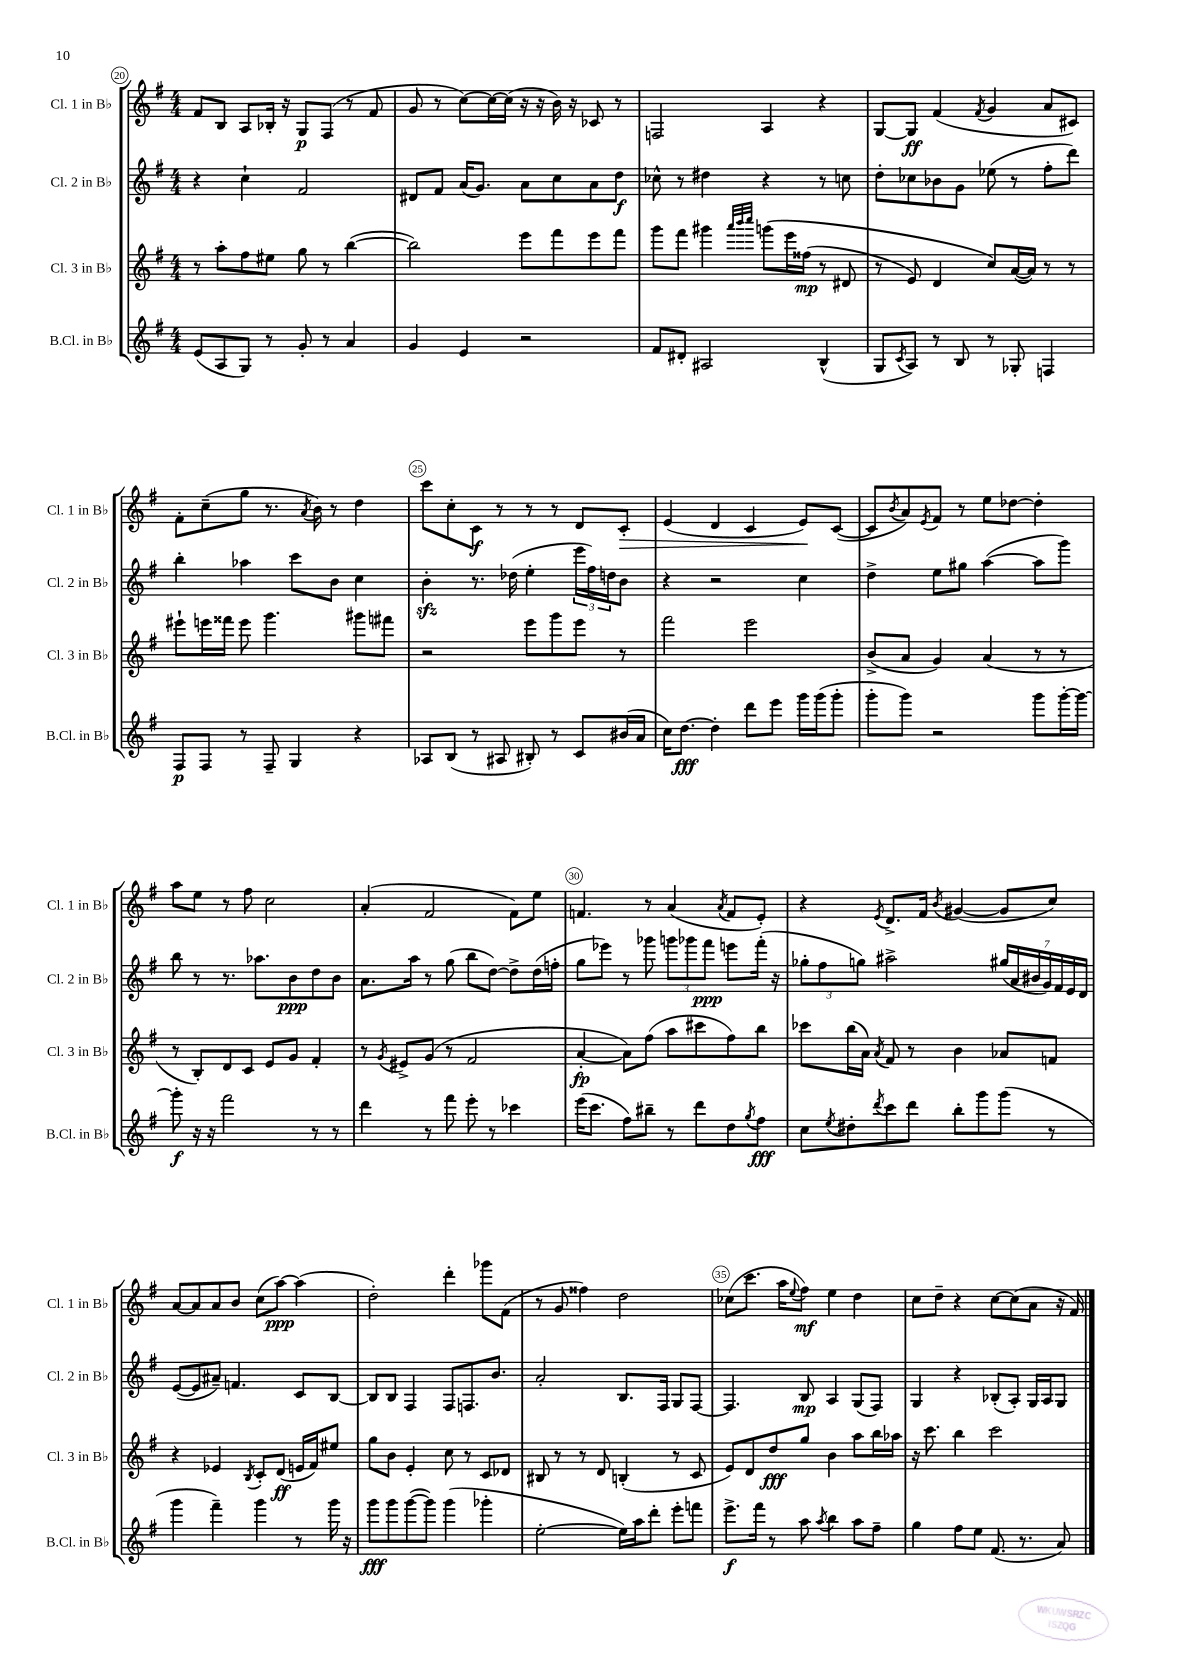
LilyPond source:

<<
\new StaffGroup <<
\new Staff = "s0" \with { instrumentName = "Cl. 1 in Bb" shortInstrumentName = "Cl. 1 in Bb" } {
    \clef treble \key g \major \numericTimeSignature \time 4/4
    fis'8 b8 a8 bes16-. r16 g8\p fis8( r8 fis'8 |
    g'8 r8 c''8~) c''16~ c''16( r16 r16 b'16) r16 ces'8 r8 |
    f2 a4 r4 |
    g8~ g8\ff fis'4( \acciaccatura { fis'8 } g'4 a'8 cis'8) |
    fis'8-. c''8--( g''8 r8. \acciaccatura { a'8 } b'16) r8 d''4 |
    c'''8 c''8-. c'8\f r8 r8 r8 d'8 c'8-.\> |
    e'4( d'4 c'4 e'8\!) c'8~( |
    c'8 \acciaccatura { b'8 } a'8) \acciaccatura { e'8 } fis'8 r8 e''8 des''8~ des''4-. |
    a''8 e''8 r8 fis''8 c''2 |
    a'4-.( fis'2 fis'8) e''8 |
    f'4. r8 a'4( \acciaccatura { a'8 } f'8 e'8-.) |
    r4 \acciaccatura { e'8 } d'8.-> fis'16 \acciaccatura { b'8 } gis'4~( gis'8 c''8) |
    a'8~ a'8 a'8 b'8 c''8( a''8~\ppp) a''4( |
    d''2-.) d'''4-. ges'''8 fis'8( |
    r8 g'8 fisis''4) d''2 |
    ces''8( c'''8. a''16 \appoggiatura { e''8 } fis''8\mf) e''4 d''4 |
    c''8 d''8-- r4 c''8~ c''8( a'8 r16 fis'16) \bar "|." |
}
\new Staff = "s1" \with { instrumentName = "Cl. 2 in Bb" shortInstrumentName = "Cl. 2 in Bb" } {
    \clef treble \key g \major \numericTimeSignature \time 4/4
    r4 c''4-! fis'2 |
    dis'8 fis'8 a'16( g'8.) a'8 c''8 a'8 d''8\f |
    ces''8-^ r8 dis''4 r4 r8 c''8 |
    d''8-. ces''8 bes'8 g'8 ees''8( r8 fis''8-. d'''8) |
    b''4-. aes''4 c'''8 b'8 c''4 |
    b'4-.\sfz r8. des''16( e''4-. \tuplet 3/2 { e'''16 fis''16) d''16 } b'8 |
    r4 r2 c''4 |
    d''4-> e''8 gis''8 a''4~( a''8 g'''8) |
    b''8 r8 r8. aes''8. b'8\ppp d''8 b'8 |
    a'8. a''16 r8 g''8( b''8 d''8~) d''8-> d''16( f''16-. |
    g''8 ees'''8) r8 ges'''8 \tuplet 3/2 { g'''8 ges'''8 fis'''8\ppp } e'''8 fis'''16-.( r16 |
    \tuplet 3/2 { ges''8-. fis''8 g''8) } ais''2-> \tuplet 7/4 { gis''16( a'16 bis'16 g'16) fis'16 e'16 d'16 } |
    e'8~( e'8 ais'8--) f'4. c'8 b8~ |
    b8 b8 fis4 fis8 f8. b'8. |
    a'2-. b8. fis16 g8 fis8~ |
    fis4. b8\mp a4 g8( fis8) |
    g4 r4 bes8-.( a8-.) g16 a16 g8 \bar "|." |
}
\new Staff = "s2" \with { instrumentName = "Cl. 3 in Bb" shortInstrumentName = "Cl. 3 in Bb" } {
    \clef treble \key g \major \numericTimeSignature \time 4/4
    r8 a''8-. fis''8 eis''8 g''8 r8 b''4~( |
    b''2) e'''8 fis'''8 e'''8 fis'''8 |
    g'''8 fis'''8 gis'''4 \grace { a'''32 b'''32 c''''32 } g'''8\( e'''16 fisis''16\mp( r8 dis'8 |
    r8 e'8) d'4 c''8\) a'16~( a'16) r8 r8 |
    eis'''8-! e'''16 fisis'''16 e'''8 g'''4. gis'''8 fis'''8 |
    r2 e'''8 g'''8 e'''8 r8 |
    fis'''2 e'''2 |
    b'8->( a'8 g'4) a'4( r8 r8 |
    r8 b8-.) d'8 c'8 e'8 g'8 fis'4-. |
    r8 \acciaccatura { g'8 } eis'8-> g'8( r8 fis'2 |
    a'4~-.\fp a'8) fis''8( a''8 cis'''8 fis''8) b''8 |
    ces'''8 b''16( a'16) \acciaccatura { a'8 } fis'8 r8 b'4 aes'8 f'8 |
    r4 ees'4 \acciaccatura { b8 } c'8-. d'8\ff( e'16 fis'16) eis''8 |
    g''8 b'8 e'4-. c''8 r8 c'8 des'8 |
    bis8 r8 r8 d'8 b4-.( r8 c'8 |
    e'8) d'8 d''8\fff g''8 b'4 a''8 b''16 aes''16 |
    r16 c'''8. b''4 c'''2 \bar "|." |
}
\new Staff = "s3" \with { instrumentName = "B.Cl. in Bb" shortInstrumentName = "B.Cl. in Bb" } {
    \clef treble \key g \major \numericTimeSignature \time 4/4
    e'8( a8 g8) r8 g'8-. r8 a'4 |
    g'4 e'4 r2 |
    fis'8 dis'8-. ais2 b4-^( |
    g8 \acciaccatura { c'8 } a8) r8 b8 r8 ges8-. f4 |
    fis8\p fis8 r8 fis8-- g4 r4 |
    aes8 b8( r8 ais8 bis8-.) r8 c'8 bis'16( a'16 |
    c''16) d''8.~\fff d''4-. d'''8 e'''8 g'''16 g'''16( g'''8-. |
    g'''8-. g'''8) r2 g'''8 g'''16~-. g'''16~ |
    g'''8-.\f r16 r16 fis'''2 r8 r8 |
    d'''4 r8 fis'''8 e'''8-. r8 ces'''4 |
    e'''16( c'''8. fis''8) bis''8-- r8 d'''8 d''8 \acciaccatura { g''8 } fis''8\fff |
    c''8 \acciaccatura { e''8 } dis''8-. \acciaccatura { d'''8 } c'''8 d'''8 b''8-. g'''8 g'''8( r8 |
    g'''4 fis'''4--) g'''4 r8 g'''16 r16 |
    g'''8\fff g'''8 g'''8~( g'''8) g'''4( ges'''4-. |
    e''2~-. e''16) a''16 d'''8-. e'''8-. f'''8 |
    e'''8.->\f fis'''16 r8 a''8 \acciaccatura { a''8 } b''4 a''8 fis''8-- |
    g''4 fis''8 e''8 fis'8.( r8. a'8) \bar "|." |
}
>>
>>
\layout { \context { \Score currentBarNumber = #20 \override BarNumber.break-visibility = ##(#f #t #t) barNumberVisibility = #(every-nth-bar-number-visible 5) \override BarNumber.stencil = #(make-stencil-circler 0.1 0.3 ly:text-interface::print) } }
